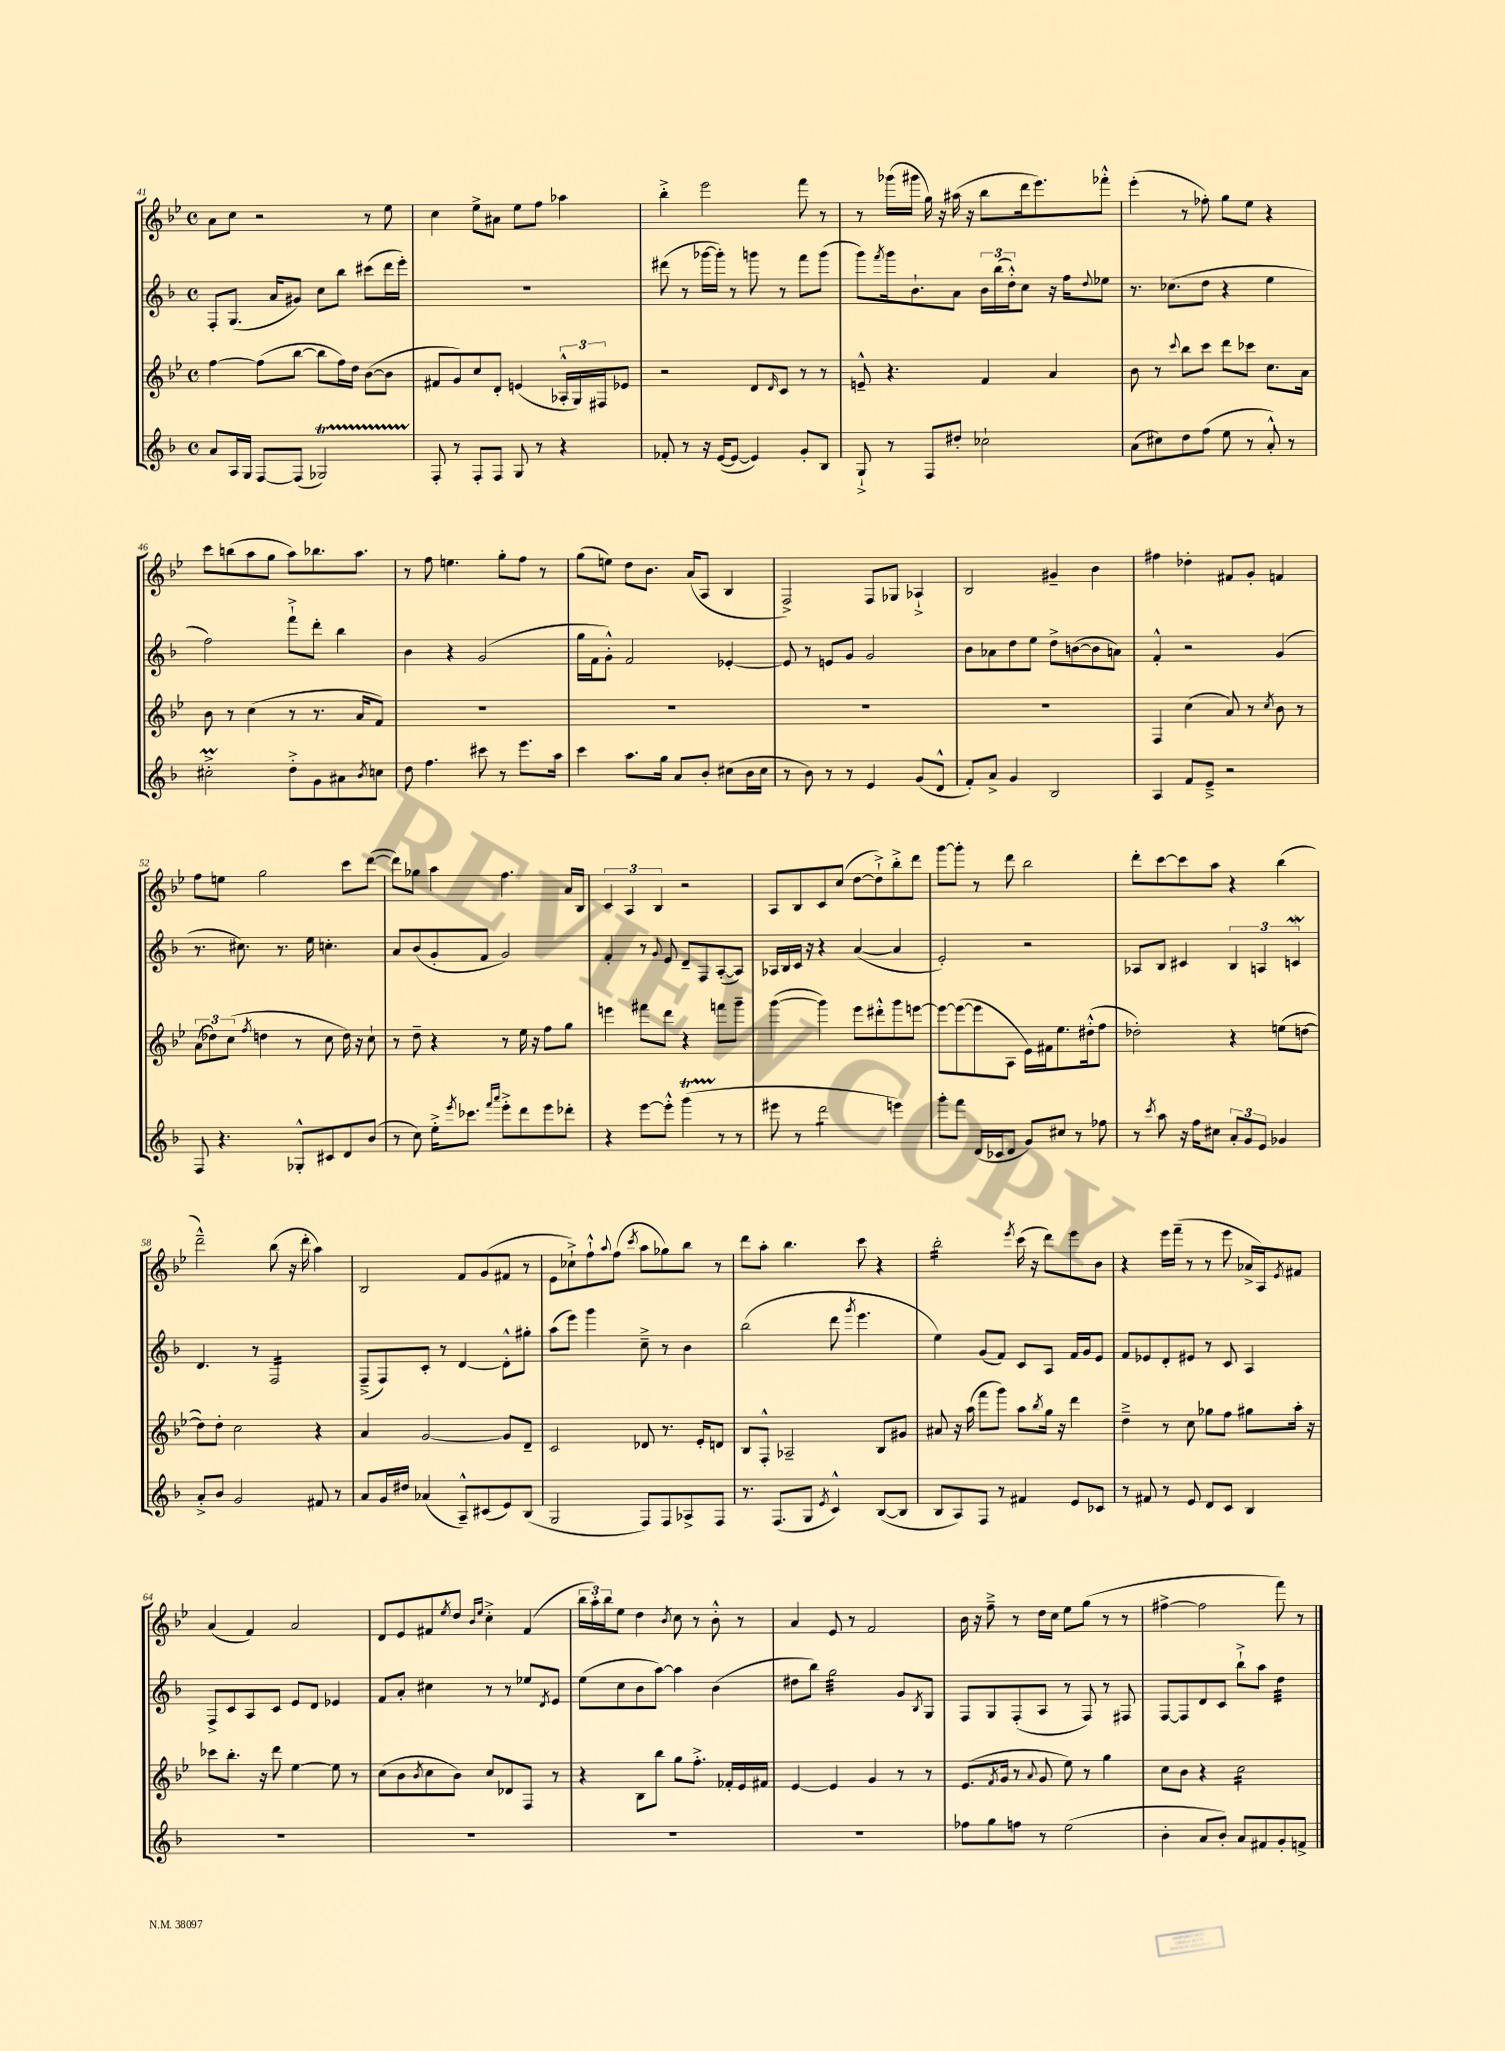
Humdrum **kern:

**kern	**kern	**kern	**kern
*staff4	*staff3	*staff2	*staff1
*clefG2	*clefG2	*clefG2	*clefG2
*k[b-]	*k[b-e-]	*k[b-]	*k[b-e-]
*M4/4	*M4/4	*M4/4	*M4/4
*met(c)	*met(c)	*met(c)	*met(c)
8a	[4ff	8F'	8a
16A	.	(8.G	8cc
16G	.	.	.
[8F	(8ff]	.	2r
.	.	16a	.
(8F]	[8bb-	8g#)	.
2G-)	8bb-]	8cc	.
.	16ff)	8bb-	.
.	16dd	.	.
.	([8b-	(8ccc#	8r
.	8b-]	16ddd	8ee-
.	.	16eee')	.
=	=	=	=
8F'	8f#	1r	4cc
8r	8g)	.	.
8F'	8cc	.	8ee-^
8F	8d'	.	8a#
8G	(4e	.	8ee-
8r	.	.	8ff
4r	24A-'^^	.	4aa-
.	24G)	.	.
.	24F#	.	.
.	8e-	.	.
=	=	=	=
8f-'	2r	(8ddd#	4bb-'^
8r	.	8r	.
16r	.	[16ggg-	2eee-
([16e	.	16ggg-'])	.
8e_	.	8r	.
4e])	8d	8ggg	.
.	16qqd	.	.
.	8c	8r	.
8g'	8r	8fff	8fff
8B-	8r	(8ggg	8r
=	=	=	=
8G`^	8e~^^	8ggg)	8r
.	.	8qfff	.
8r	4.r	16ggg	(16ggg-
.	.	8.b-`	16ggg#
8F	.	.	16gg)
.	.	.	16r
8dd#'	.	8a	(16aa#
.	.	.	16r
2cc-`	4f	24b-	8bb-
.	.	(24bb-	.
.	.	24dd'^^)	.
.	.	8cc	16ddd
.	.	.	8.eee-)
.	4a	16r	.
.	.	16ff	.
.	.	8qqdd	.
.	.	8ee-	8fff-'^^
=	=	=	=
(8a	8b-	8.r	(4eee-'
8cc#)	8r	.	.
.	.	(8.cc-	.
.	8qqccc	.	.
8dd	8bb-	.	8r
(8ff	8ccc	8dd	8ff-')
8ee	8ddd	4r	8gg
8r	8ccc-	.	8ee-
8a'^^)	8.cc	4ee	4r
8r	.	.	.
.	16a	.	.
=	=	=	=
2cc#'^	8b-	2ff)	8ccc
.	8r	.	(8bb
.	(4cc	.	8aa
.	.	.	8gg
8dd'^	8r	8fff`^	8aa)
8g	8.r	8ddd'	8.bb-
8a#	.	4bb-	.
.	16a	.	8.aa
8qb-	.	.	.
8cc	8f)	.	.
=	=	=	=
8dd	1r	4b-	8r
4.ff	.	.	8ff
.	.	4r	4.ee
8ccc#	.	(2g	.
8r	.	.	8gg'
8.eee	.	.	8ff
.	.	.	8r
16aa	.	.	.
=	=	=	=
4ccc	1r	16gg	(8gg
.	.	16f	.
.	.	8g'^^)	8ee)
8.aa	.	2f	8dd
.	.	.	8.b-
16gg	.	.	.
8a	.	.	.
.	.	.	(16a
8b-'	.	.	8A
(8cc#	.	[4e-'	4B-
16b-	.	.	.
16cc#	.	.	.
=	=	=	=
8r	1r	8e-]	2F^)
8b-)	.	8r	.
8r	.	8e	.
8r	.	8g	.
4e	.	2g	8F
.	.	.	8G-
(8g	.	.	4A-`^
8d^^	.	.	.
=	=	=	=
8f')	1r	8b-	2B-
8a^	.	8a-	.
4g	.	8dd	.
.	.	8ee	.
2B-	.	8dd^	4g#~
.	.	([8b	.
.	.	8b]	4b-
.	.	8a)	.
=	=	=	=
4A	4F	4f'^^	4ff#
8f	(4cc	2r	4dd-'
8e~^	.	.	.
2r	8a)	.	8f#
.	8r	.	8g'
.	8qcc	.	.
.	8b-	(4g	4f
.	8r	.	.
=	=	=	=
8F	(12a	8.r	8ff
.	12dd-)	.	.
4.r	.	.	8ee
.	(12cc	.	.
.	.	8.cc#)	.
.	8qff	.	.
.	4dd	.	2gg
.	.	8.r	.
8G-'^^	8r	.	.
.	.	16ee	.
8c#	8cc	4.cc'	.
8d	16dd)	.	8ccc
.	16r	.	.
(8b-	8cc`	.	([8ddd
=	=	=	=
8r	8r	8a	8ddd])
8cc)	8dd~	(8b-	8gg-
16ee'^	4r	8g'	4aa
8qeee	.	.	.
8.ccc-	.	.	.
.	.	8f	.
16qqfff	.	.	.
16qqaaa	.	.	.
8eee'^	8r	2g)	4.ff
8ddd	16ee-	.	.
.	16r	.	.
8eee	8ff	.	.
8ddd-'	8gg	.	16a
.	.	.	16B-
=	=	=	=
4r	4eee	4f'	6c
.	.	.	6A
[8eee	8fff#	8r	.
.	.	.	6B-
.	.	8qqg	.
8eee'^^]	8ddd	8e	.
(4ggg	4r	8d~	2r
.	.	8F	.
8r	8fff	([8A'	.
8r	8ggg~	8A])	.
=	=	=	=
8eee#	([4ggg	16A-	8A
.	.	16B-	.
8r	.	16c	8B-
.	.	16r	.
2ddd	4ggg])	4r	8c
.	.	.	(8cc
.	8eee-	([4a	[8dd
.	8ddd#'^^	.	8dd`^])
4eee)	8ggg	4a]	8bb-'^
.	[8eee	.	8ddd
=	=	=	=
8ggg'	8eee_	2e')	[8ggg
8fff	(8eee_	.	8ggg']
(16d	8eee]	.	8r
16c-	.	.	.
8d	8A	.	8ddd
8g)	16e-)	2r	2bb-
.	16f#	.	.
8cc#	8.ee-	.	.
8r	.	.	.
.	(16dd#'^^	.	.
8ff-	8ff	.	.
=	=	=	=
8r	2dd-')	8A-	8ddd'
8qccc	.	.	.
8aa	.	8B-	[8ccc
16r	.	4c#	8ccc]
16ff	.	.	.
8cc#	.	.	8aa
12a'	4r	6B-	4r
12g	.	.	.
12e	.	6A	.
4g-	(8ee	.	(4bb-
.	.	6c	.
.	[8dd	.	.
=	=	=	=
8a'^	8dd])	4.d	2ddd~^^)
8b-	8dd'	.	.
2g	2cc	.	.
.	.	8r	.
.	.	2F	(8bb-
.	.	.	16r
.	.	.	16ddd'
8f#	4r	.	4aa)
8r	.	.	.
=	=	=	=
8a	4a	(8F~^	2B-
16g	.	8F)	.
16dd#	.	.	.
(4a-	[2g	8c'	.
.	.	8r	.
8A~^^)	.	[4d	8f
(8c#	.	.	(8g
8e)	8g]	8d'^^]	8f#
(8B-	8d~	8gg#'	8r
=	=	=	=
2G	2c	(8aa	8e-
.	.	8eee)	8cc-`^)
.	.	4ggg	8ff`^^
.	.	.	8qqaa
.	.	.	(8ff
.	.	.	8qccc
8F)	8d-	8cc~^	8aa
8F	8.r	8r	8gg-)
8A-^	.	4b-	8bb-
.	16e-'	.	.
8F	8d	.	8r
=	=	=	=
8.r	8B-	(2bb-	8ddd
.	8F'^^	.	8aa'
(8.F	.	.	.
.	2A-~	.	4.bb-
8G	.	.	.
8qe	.	.	.
4c^^)	.	8ddd	.
.	.	8qggg	.
.	.	4.eee	8ccc
([8B-	8B-	.	4r
8B-]	8g#	.	.
=	=	=	=
8B-	8a#	4ee)	2bb-'
8A)	16r	.	.
.	(16aa	.	.
8F	8fff	(8g	.
8r	8ggg)	8f)	.
.	.	.	8qeee-
4f#	8aa	8c	(16ccc
.	.	.	16r
.	8qbb-	.	.
.	16gg	8A	8ddd)
.	16r	.	.
8e	4ddd	16f	8eee-
.	.	16g	.
8c-	.	8e	8b-
=	=	=	=
8r	4dd~^	8f	4r
8f#	.	8e-	.
8r	8r	8d'	16eee-
.	.	.	(16fff~
8e	8cc	8e#	8r
8d	8gg-	8r	8r
8c	8ff	8c	8eee-
4B-	8gg#	4A	16a-^
.	.	.	16A)
.	.	.	8qe-
.	16aa'	.	8f#
.	16r	.	.
=	=	=	=
1r	8ccc-	8F^	(4a
.	8.bb-'	8c	.
.	.	8A	4f)
.	16r	.	.
.	8ddd	8c	.
.	[4ee-	8e	2a
.	.	8d	.
.	8ee-]	4e-	.
.	8r	.	.
=	=	=	=
1r	(8cc	8f	8d
.	8b-	8a'	8e-
.	8qb-	.	.
.	8cc	4cc#	8f#
.	.	.	8qee-
.	8b-)	.	8dd
.	.	.	16qqb-
.	.	.	16qqee-
.	8cc	8r	4cc'^
.	8d-	8r	.
.	8F	8ee-	(4f#
.	.	8qd	.
.	8r	8e	.
=	=	=	=
1r	4r	(8ee	24bb-
.	.	.	24aa')
.	.	.	24bb-
.	.	8cc	8ee-
.	8B-	8b-	4dd
.	8bb-	[8aa)	.
.	.	.	8qb-
.	8gg	4aa]	8cc
.	8.ff'^	.	8r
.	.	(4b-	8b-'^^
.	16f-'	.	.
.	16e-	.	8r
.	16f#	.	.
=	=	=	=
1r	[4e-	8dd#	4a
.	.	8bb-)	.
.	4e-]	2gg	8e-
.	.	.	8r
.	4g	.	2f
.	8r	8g	.
.	.	8qB-	.
.	8r	8G	.
=	=	=	=
8ff-	(8.e-	8F	16b-
.	.	.	16r
8gg	.	8G	8ff~^
.	8qf	.	.
.	16g	.	.
8ff	8r	(8F'	8r
.	8qqa	.	.
8r	8g	8A	16dd
.	.	.	16cc
(2ee	8ee-)	8r	8ee-
.	8r	8F)	(8gg
.	4gg	8r	8r
.	.	8F#	8r
=	=	=	=
4b-'	8cc	[8F	[4ff#^
.	8b-	8F]	.
8a	4r	8d	2ff#]
8b-')	.	8c	.
8a	2cc	8bb-`^	.
8f#	.	8aa	.
8g'	.	4dd	8fff)
8f^	.	.	8r
==	==	==	==
*-	*-	*-	*-
